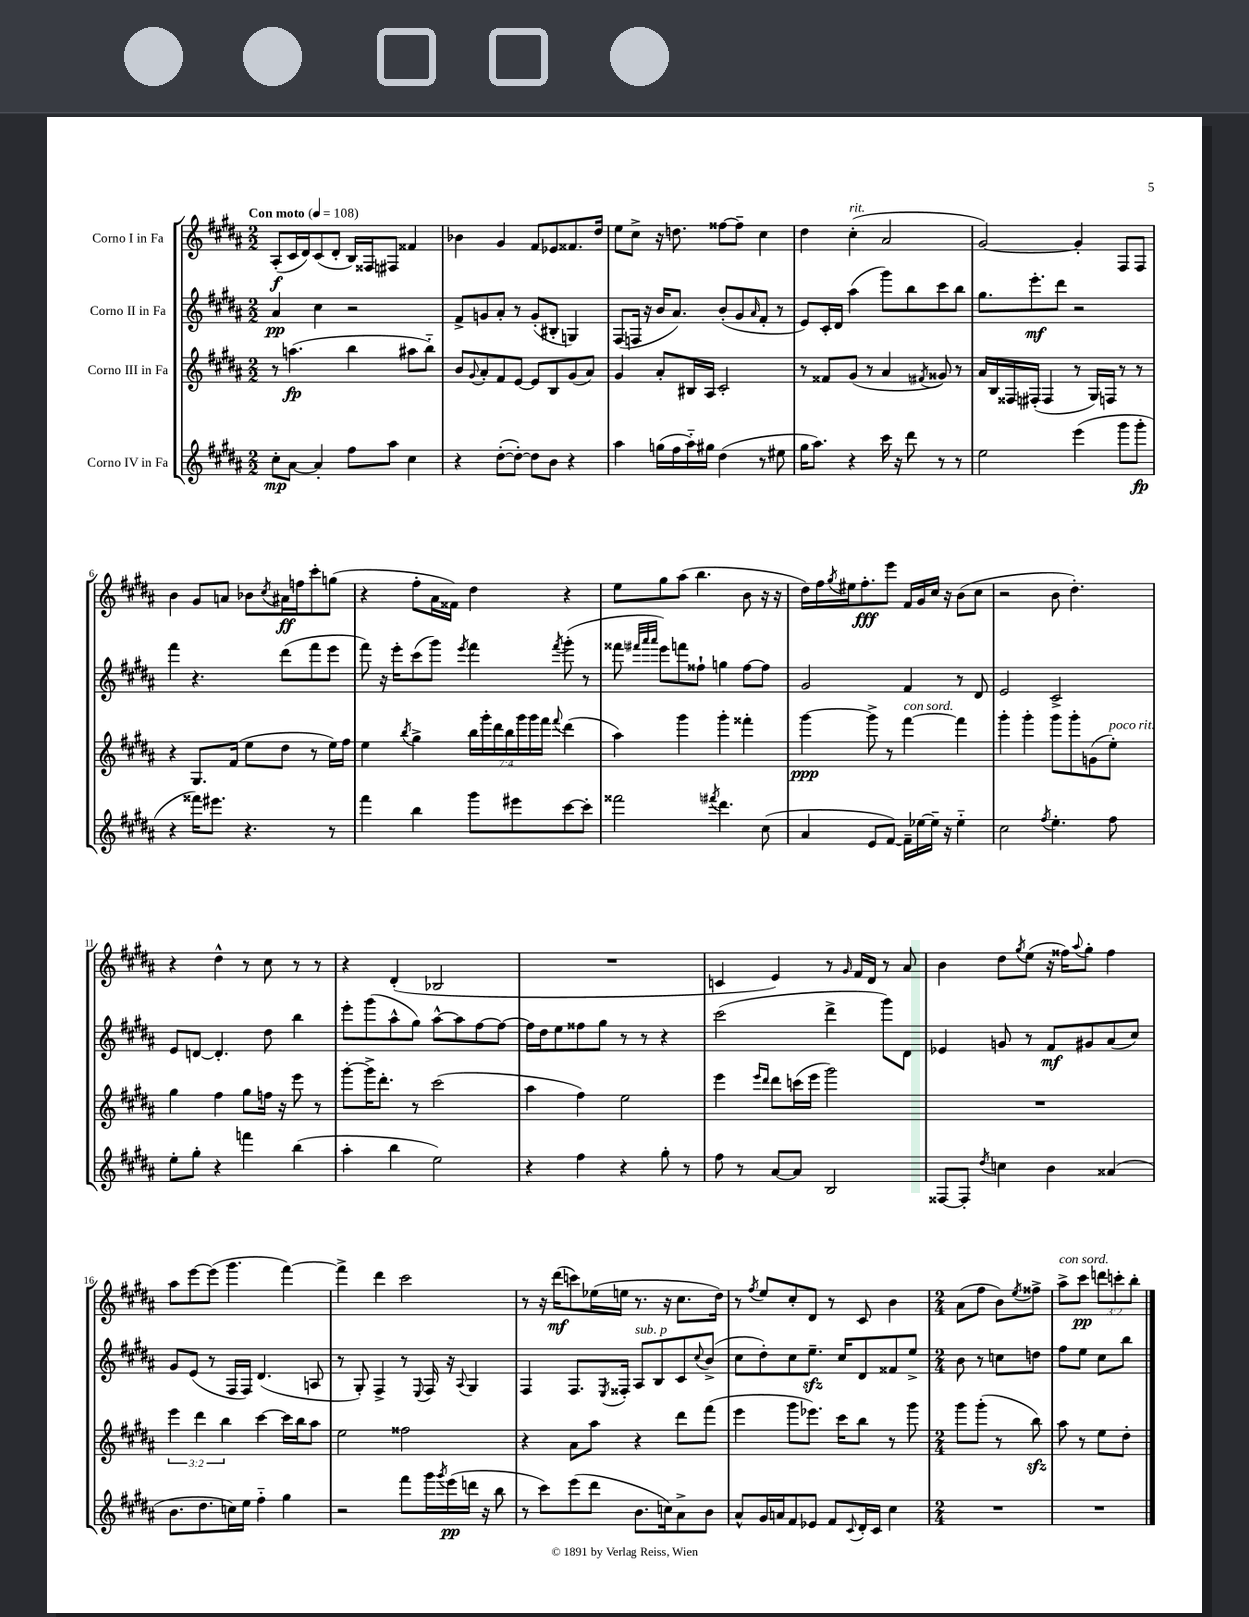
<<
\new StaffGroup <<
\new Staff = "s0" \with { instrumentName = "Corno I in Fa" } {
    \clef treble \key b \major \numericTimeSignature \time 2/2 \override Staff.TupletNumber.text = #tuplet-number::calc-fraction-text \tempo "Con moto" 4 = 108
    ais8-.\f( cis'16 dis'16) cis'8( dis'8-. b16) fisis16 fis8 fisis'4 |
    bes'4 gis'4 fis'8 ees'8 fisis'8. dis''16 |
    e''8 cis''8-> r16 d''8. fisis''8~ fisis''8-- cis''4 |
    dis''4 cis''4-.^\markup { \italic "rit." }( ais'2 |
    gis'2~) gis'4-. fis8 fis8 |
    b'4 gis'8 a'8 bes'8 \acciaccatura { cis''8 } ais'16\ff f''16 cis'''8-. g''8( |
    r4 fis''8-. ais'16 fisis'16) dis''4 r4 |
    e''8 gis''8 ais''8( b''4. b'8 r16 r16 |
    dis''16) fis''16 \acciaccatura { gis''8 } eis''16 fis''8.-.\fff e'''8 fis'16 gis'16 cis''16 r16 b'8( cis''8 |
    r2 b'8 dis''4.-.) |
    r4 dis''4-^ r8 cis''8 r8 r8 |
    r4 dis'4-.( bes2 |
    R1 |
    c'4 e'4) r8 \grace { gis'16 } fis'16 dis'16 r8 ais'8 |
    b'4 dis''8 \acciaccatura { gis''8 } e''8( r16 fisis''16) \appoggiatura { ais''8 } gis''8-. fisis''4 |
    ais''8 e'''8~ e'''8( gis'''4. fis'''4~) |
    fis'''4-> dis'''4 cis'''2 |
    r8 r16 dis'''16\mf( c'''8) ees''16( e''16 r8. r16 cis''8. dis''16) |
    r8 \acciaccatura { fis''8 } e''8 cis''8-. dis'8 r8 cis'8 b'4 |
    \numericTimeSignature \time 2/4 ais'8( fis''8 b'8) \acciaccatura { e''8 } fisis''8-> |
    ais''8->^\markup { \italic "con sord." } cis'''8\pp \tuplet 3/2 { d'''8 c'''8-. b''8-. } \bar "|." |
}
\new Staff = "s1" \with { instrumentName = "Corno II in Fa" } {
    \clef treble \key b \major \numericTimeSignature \time 2/2
    ais'4\pp cis''4 r2 |
    fis'8-> g'8 ais'8-. r8 g'8-.( bis8-. g4) |
    fis8( f16 r16 b'16 ais'8.) b'8-.( gis'8 \grace { ais'16 } fis'8-. r8 |
    e'8) cis'16-. dis'16 ais''4( gis'''8) b''8 cis'''8 b''8 |
    gis''8. e'''8.-.\mf dis'''8 r2 |
    fis'''4 r4. dis'''8( fis'''8 e'''8 |
    fis'''8) r16 e'''16-. cis'''8( gis'''8) \acciaccatura { e'''8 } fis'''4 \acciaccatura { fis'''8 } gis'''8-.( r8 |
    fisis'''8 \grace { fis'''32 ais'''32 ais'''32 } e'''8) f'''8 fisis''8-! g''4 fisis''8~ fisis''8 |
    gis'2 fis'4 r8 dis'8 |
    e'2 cis'2-> |
    e'8 d'8~ d'4.-. dis''8 b''4 |
    e'''8-. gis'''8( ais''8-^ gis''8) ais''8~-^ ais''8 fis''8~ fis''8~ |
    fis''16 dis''16 e''8 fisis''8 gis''8 r8 r8 r4 |
    cis'''2( dis'''4-> gis'''8) dis'8 |
    ees'4 g'8 r8 fis'8\mf gis'8 ais'8( cis''8) |
    gis'8 e'8( r8 fis16 fis16) dis'4.( a8 |
    r8 gis8-.) fis4-> r8 \appoggiatura { e8 } fis16 r16 \appoggiatura { ais8 } gis4 |
    fis4 fis8. \acciaccatura { e8 } fisis16-. ais8^\markup { \italic "sub. p" } b8 cis'8 \appoggiatura { cis''8 } b'8->( |
    cis''8 dis''8-.) cis''8 e''8.--\sfz cis''16 dis'8 fisis'8 e''8-> |
    \numericTimeSignature \time 2/4 b'8 r8 c''8 d''8 |
    fis''8 e''8 cis''8 b''8 \bar "|." |
}
\new Staff = "s2" \with { instrumentName = "Corno III in Fa" } {
    \clef treble \key b \major \numericTimeSignature \time 2/2 \override Staff.TupletNumber.text = #tuplet-number::calc-fraction-text
    r8 a''4.\fp( b''4 ais''8 b''8-_) |
    b'8 \appoggiatura { gis'8 } ais'8-. fis'8 e'8~ e'8 b8 gis'8( ais'8) |
    gis'4 ais'8-. bis16 ais16 cis'2-. |
    r8 fisis'8 gis'8( r8 ais'4 \acciaccatura { fis'8 } gisis'8) r8 |
    ais'16 b16 fisis16 fis16-.( fis4 r8 gis16) f16 r8 r8 |
    r4 gis8. fis'16( e''8 dis''8 r8 e''16) fis''16 |
    e''4 \acciaccatura { b''8 } gis''4-> \tuplet 7/4 { b''16 gis'''16-. dis'''16 b''16 gis'''16 gis'''16 fis'''16 } \appoggiatura { fis'''8 } dis'''4( |
    ais''4) gis'''4 gis'''4-. fisis'''4-. |
    gis'''4~\ppp gis'''8-> r8 fis'''4~^\markup { \italic "con sord." } fis'''4 |
    gis'''4-. gis'''4-. gis'''8 gis'''8-. g'8( e''8-.^\markup { \italic "poco rit." }) |
    gis''4 fis''4 gis''8 f''16 r16 e'''8 r8 |
    gis'''8~-. gis'''16-> dis'''8.-. r8 cis'''2( |
    ais''4 fis''4) e''2 |
    e'''4 \grace { e'''16 dis'''16 } dis'''8 c'''16( e'''16 gis'''2) |
    R1 |
    \tuplet 3/2 { e'''4 dis'''4 b''4 } cis'''4~ cis'''16 b''16 ais''8 |
    e''2 fisis''2 |
    r4 ais'8 ais''8 r4 dis'''8 fis'''8( |
    e'''4 gis'''8 ees'''8.) cis'''16 b''8 r8 gis'''8 |
    \numericTimeSignature \time 2/4 gis'''8 gis'''8-.( r8 b''8\sfz) |
    ais''8 r8 e''8 dis''8-. \bar "|." |
}
\new Staff = "s3" \with { instrumentName = "Corno IV in Fa" } {
    \clef treble \key b \major \numericTimeSignature \time 2/2
    cis''8-.\mp ais'8~ ais'4-. fis''8 ais''8 cis''4 |
    r4 dis''8~-.( dis''8~-.) dis''8 b'8 r4 |
    ais''4 g''16( fis''16 ais''16-_) gis''16 dis''4( r8 eis''8 |
    gis''16 ais''8.) r4 cis'''16 r16 dis'''8 r8 r8 |
    e''2 e'''4( gis'''8 gis'''8-.\fp |
    r4 fisis'''16) eis'''8. r4. r8 |
    fis'''4 b''4 gis'''8 eis'''8 cis'''8~ cis'''8-. |
    fisis'''2 \acciaccatura { fis'''8 } dis'''4. cis''8( |
    ais'4 e'8 fis'8~) fis'16-- ees''16~ ees''16-- r16 ees''4-_ |
    cis''2 \acciaccatura { fis''8 } e''4.-. fis''8 |
    e''8-. gis''8-. r4 f'''4 b''4( |
    ais''4-. b''4 e''2) |
    r4 fis''4 r4 gis''8-. r8 |
    fis''8 r8 ais'8~ ais'8 b2 |
    fisis8~ fisis8-. \acciaccatura { dis''8 } c''4 b'4 aisis'4( |
    b'8. dis''8. c''16) e''16 fis''4-_ gis''4 |
    r2 fis'''8 gis'''16 \acciaccatura { gis'''8 } e'''16\pp( d'''16 r16 b''8 |
    r8 cis'''8) e'''8( dis'''8 b'8. c''16) ais'8-> b'8 |
    ais'8-^ gis'16 a'16 fis'8 ees'8 fis'8 \appoggiatura { cis'8 } dis'16-. cis'16 cis''4 |
    \numericTimeSignature \time 2/4 R2 |
    R2 \bar "|." |
}
>>
>>
